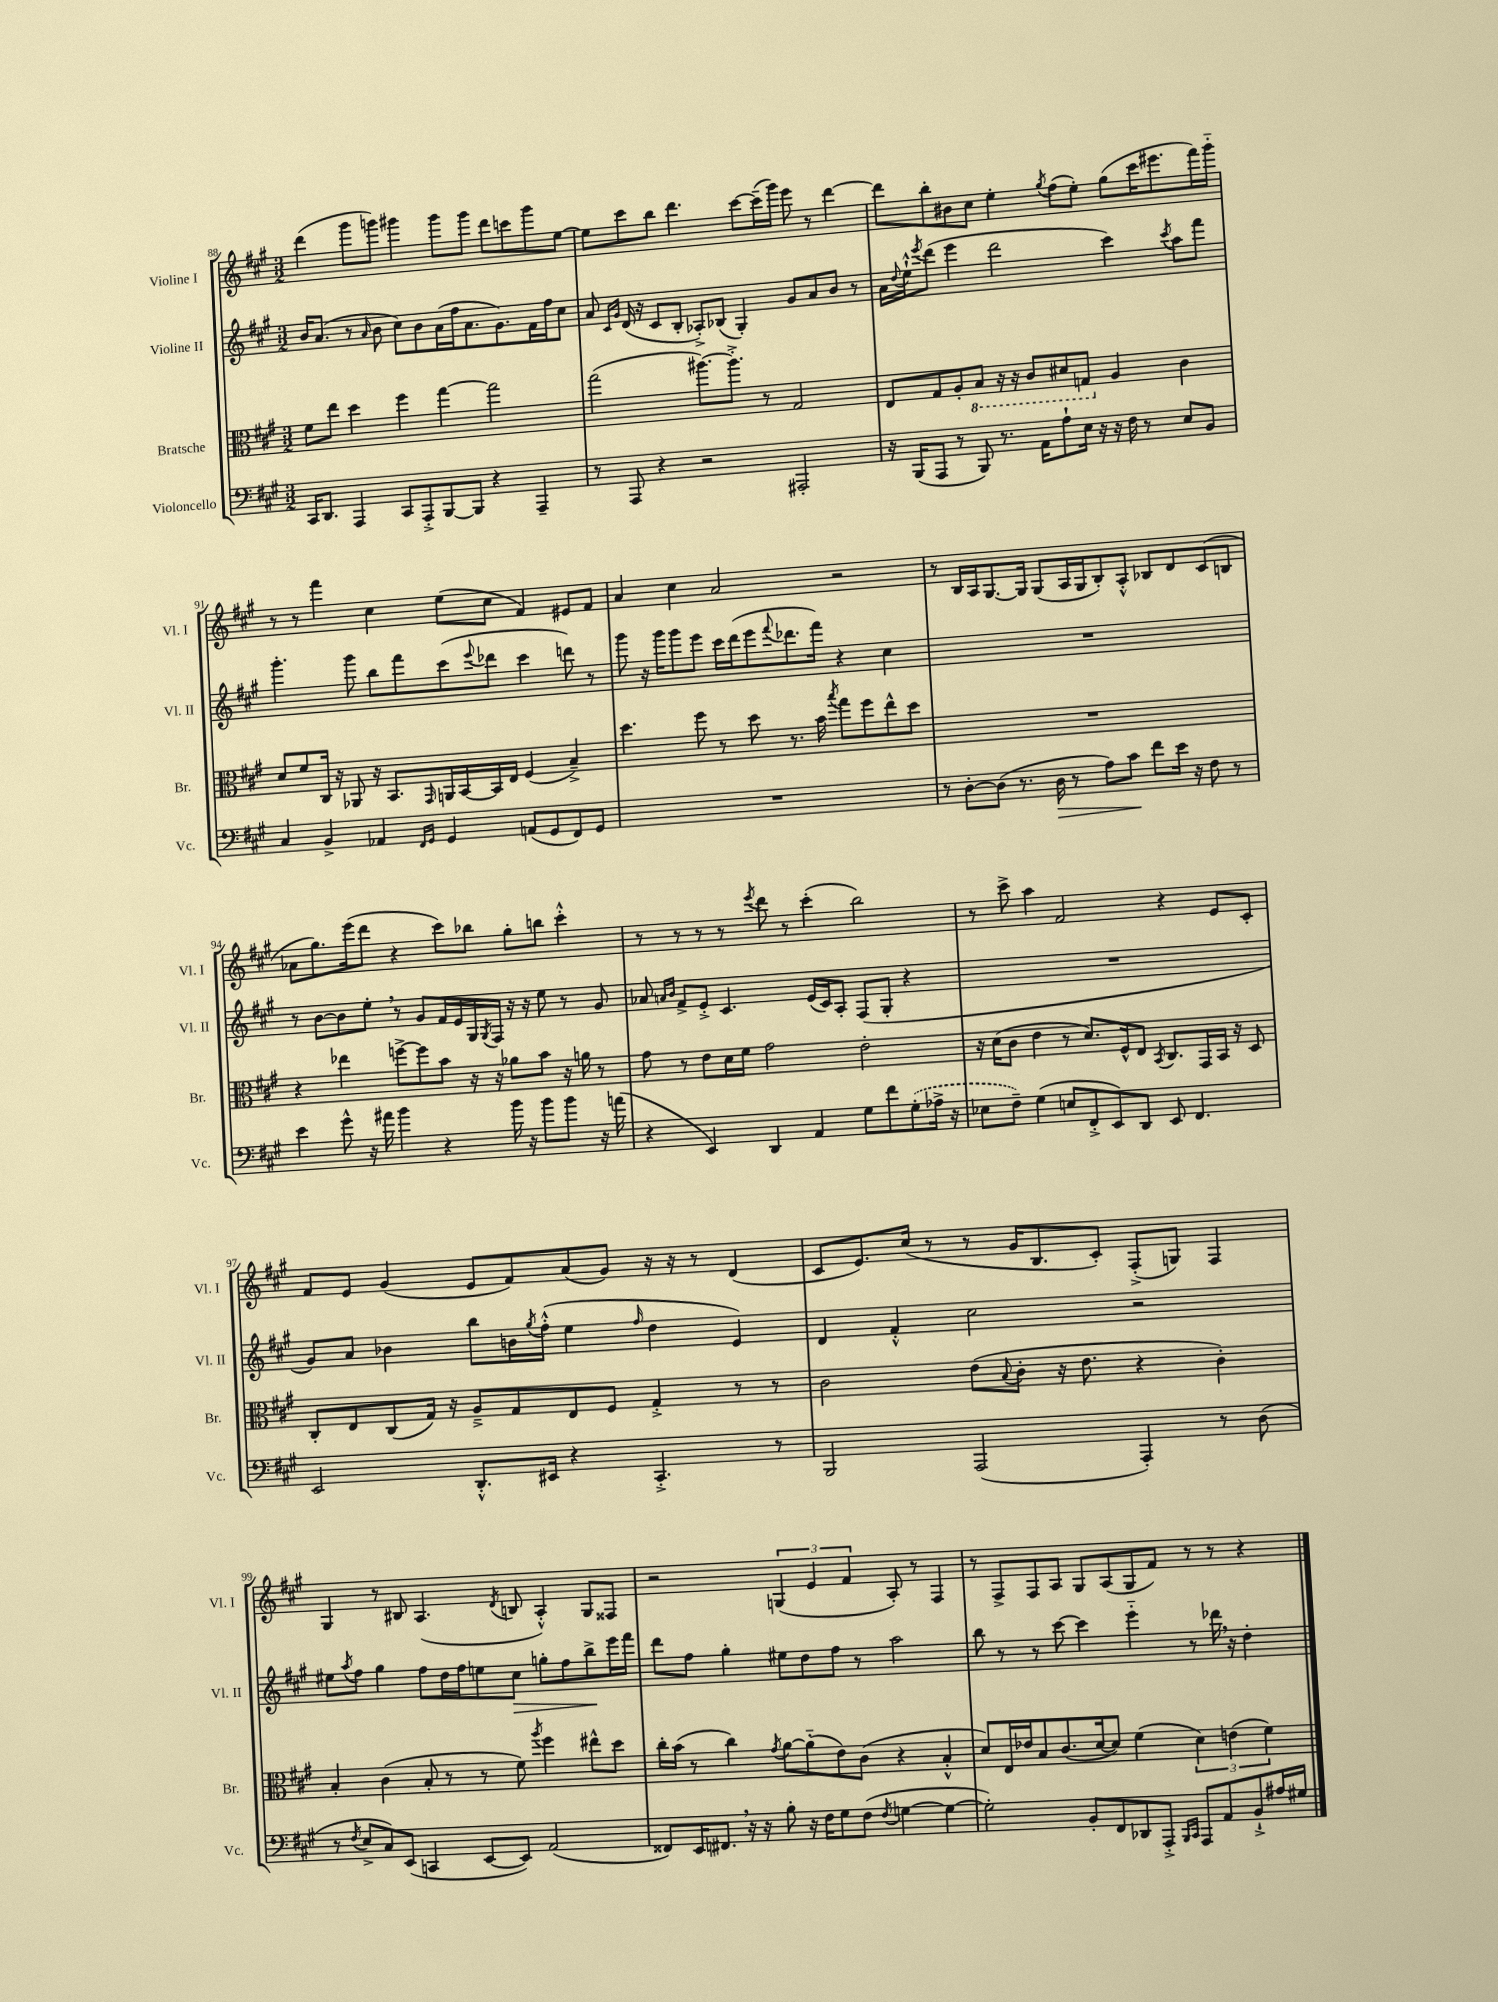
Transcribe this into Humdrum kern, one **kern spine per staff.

**kern	**dynam	**kern	**kern	**dynam	**kern
*part4	*part4	*part3	*part2	*part2	*part1
*staff4	*staff4	*staff3	*staff2	*staff2	*staff1
*I"Violoncello	*	*I"Bratsche	*I"Violine II	*	*I"Violine I
*I'Vc.	*	*I'Br.	*I'Vl. II	*	*I'Vl. I
*clefF4	*	*clefC3	*clefG2	*	*clefG2
*k[f#c#g#]	*	*k[f#c#g#]	*k[f#c#g#]	*	*k[f#c#g#]
*M3/2	*	*M3/2	*M3/2	*	*M3/2
=88	=88	=88	=88	=88	=88
16CC#/KL	.	8f#\L	16b/KL	.	(4ddd\
8.DD/J	.	.	(8.a/J	.	.
.	.	8ee\J	.	.	.
4AAA/	.	4dd\	8r	.	8ggg#\L
.	.	.	16qqa/	.	.
.	.	.	8b\	.	8gggn\J)
8CC#/L	.	4ff#\	8cc#\L)	.	4ggg#X\
8AAA'^/	.	.	8b\	.	.
[8BBB/	.	[4gg#\	(16a\L	.	8ggg#\L
.	.	.	16ff#\J	.	.
8BBB/J]	.	.	8.a\	.	8ggg#\J
4r	.	2gg#\]	.	.	8ddd\L
.	.	.	8.g#\)	.	.
.	.	.	.	.	8cccn\
4AAA~/	.	.	16f#\L	.	8ggg#\
.	.	.	16ff#\J	.	.
.	.	.	8cc#\J	.	[8ee\J
=89	=89	=89	=89	=89	=89
8r	.	(2gg#\	8a/	.	8ee\L]
.	.	.	16qqc#/LL	.	.
.	.	.	16qqg#/JJ	.	.
8AAA/	.	.	(16d/	.	8ccc#\
.	.	.	16r	.	.
4r	.	.	8c#/L	.	8bb\J
.	.	.	8B'/J	.	4.ddd\
2r	.	[8.aa#X\L)	8A-X'^/L)	.	.
.	.	.	(8B-X/J	.	.
.	.	8.aa#'^\J]	.	.	.
.	.	.	4G#'/)	.	[8ccc#\L
.	.	8r	.	.	(16ccc#~\L]
.	.	.	.	.	16ggg#\JJ)
2AAA#X'/	.	2G#/	8g#/L	.	8eee\
.	.	.	8a/	.	8r
.	.	.	8b/J	.	[4ddd\
.	.	.	8r	.	.
=90	=90	=90	=90	=90	=90
16r	.	8E/L	16a\LL	.	8ddd\L]
.	.	.	8qqdd/	.	.
(16BBB/KL	.	.	16ee`^^\J	.	.
.	.	.	8qeee/	.	.
8AAA/J	.	8G#/	(8ddd\J	.	8bb'\
8r	.	8A'/	4eee\	.	8b#X\
*	*	*8ba	*	*	*
8BBB/)	.	8BB/J	.	.	8cc#\J
8.r	.	16r	2ddd\	.	4ee'\
.	.	16r	.	.	.
.	.	8C#/L	.	.	.
16AA\KL	.	.	.	.	.
.	.	.	.	.	8qgg#/
8A`\	.	8D#X/	.	.	(8ff#\L
16E\Jk	.	8GGn/J	.	.	8ee'\J)
16r	.	.	.	.	.
*	*	*X8ba	*	*	*
16r	.	4A/	4ccc#\)	.	(8gg#\L
16F#\	.	.	.	.	.
8r	.	.	.	.	16ccc#\K
.	.	.	.	.	8.eee#X\
.	.	.	8qccc#/	.	.
8E/L	.	4c#\	8aa\L	.	.
8BB/J	.	.	8fff#\J	.	16fff#\L)
.	.	.	.	.	16ggg#\JJ
!!LO:LB:g=z
=91	=91	=91	=91	=91	=91
4C#/	.	8d/L	4.ggg#'\	.	8r
.	.	8f#/	.	.	8r
4BB^/	.	16C#/Jk	.	.	4fff#\
.	.	16r	.	.	.
.	.	8AA-X/	8ggg#\	.	.
4AA-X/	.	16r	8bb\L	.	4cc#\
.	.	8.BB/L	.	.	.
.	.	.	8fff#\	.	.
16qqFF#/LL	.	.	.	.	.
16qqGG#/JJ	.	16qqGG#/	.	.	.
4GG#/	.	16AAn/L	(8ccc#\	.	(8ee\L
.	.	[16BB/	.	.	.
.	.	.	8qqeee/	.	.
.	.	16BB/]	8ddd-X\J	.	8cc#\J
.	.	16E/JJ	.	.	.
(8AAn/L	.	(4F#/	4ccc#\	.	4f#/)
8GG#/	.	.	.	.	.
8FF#/)	.	4B~^/)	8dddn\)	.	8e#X/L
8GG#/J	.	.	8r	.	8f#/J
=92	=92	=92	=92	=92	=92
1.r	.	4.dd\	8ggg#\	.	4a/
.	.	.	16r	.	.
.	.	.	16ggg#\KL	.	.
.	.	.	8ggg#\	.	4cc#\
.	.	8ff#\	8eee\J	.	.
.	.	8r	16ccc#\LL	.	2a/
.	.	.	(16ddd\J	.	.
.	.	8dd\	8eee\	.	.
.	.	.	8qqfff#/	.	.
.	.	8.r	8.ddd-X\	.	.
.	.	16b\	16fff#\Jk)	.	.
.	.	8qbb/	.	.	.
.	.	8gg#\L	4r	.	2r
.	.	8ff#\	.	.	.
.	.	8ee^^\	4cc#\	.	.
.	.	8dd\J	.	.	.
=93	=93	=93	=93	=93	=93
8r	.	1.r	1.r	.	8r
[8D'\L	.	.	.	.	16B/LL
.	.	.	.	.	16A/J
(8D\J]	.	.	.	.	[8.G#/
8.r	.	.	.	.	.
.	.	.	.	.	16G#/Jk]
.	.	.	.	.	(8G#/L
!	!LO:HP:b	!	!	!	!
16D\	>	.	.	.	.
8r	.	.	.	.	16A/L
.	.	.	.	.	16G#/J
8A\L)	.	.	.	.	8B'/)
8c#\J	.	.	.	.	8A'^^/J
8f#\L	]	.	.	.	8B-X/L
16e\Jk	.	.	.	.	8d/
16r	.	.	.	.	.
8F#\	.	.	.	.	(8c#/
8r	.	.	.	.	8Bn/J
!!LO:LB:g=z
=94	=94	=94	=94	=94	=94
4e\	.	4r	8r	.	8a-X\L
.	.	.	[8b\L	.	8.gg#\)
8g#^^\	.	4ee-X\	8b\]	.	.
.	.	.	.	.	(16eee\k
16r	.	.	8ee',\J	.	8ddd\J
16a#X\	.	.	.	.	.
4b\	.	[8ffn^\L	8r	.	4r
.	.	8ff\]	8g#/L	.	.
4r	.	8b\J	16f#/L	.	8ccc#\L)
.	.	.	16e/	.	.
.	.	16r	16G#/	.	8bb-X\J
.	.	.	8qG#/	.	.
.	.	16r	16F#/JJ	.	.
16b\	.	8a-X\L	16r	.	8gg#'\L
16r	.	.	16r	.	.
8b\L	.	8b\J	8ee\	.	8bbn\J
8b\J	.	16r	8r	.	4ccc#'^^\
.	.	16an\	.	.	.
16r	.	8r	8g#/	.	.
(16an\	.	.	.	.	.
=95	=95	=95	=95	=95	=95
4r	.	8g#\	8a-X/	.	8r
.	.	.	16qqan/LL	.	.
.	.	.	16qqb/JJ	.	.
.	.	8r	8f#^/L	.	8r
4EE/)	.	8e\L	8e'^/J	.	8r
.	.	16d\L	4.c#/	.	8r
.	.	16f#\JJ	.	.	.
.	.	.	.	.	8qeee/
4DD/	.	2g#\	.	.	8ddd\
.	.	.	.	.	8r
4AA/	.	.	(16e/LL	.	(4ccc#'\
.	.	.	16c#/J)	.	.
.	.	.	8A'/J	.	.
8G#\L	.	2e'\	(8F#/L	.	2bb\)
8f#\	.	.	8G#'/J	.	.
(8G#'\	.	.	4r	.	.
16A-X^\Jk	.	.	.	.	.
16r	.	.	.	.	.
=96	=96	=96	=96	=96	=96
8E-X\L	.	16r	1.r	.	8r
.	.	(16d\KL	.	.	.
8F#~\J)	.	8c#\J	.	.	8ccc#^\
(4G#\	.	4e\	.	.	4aa\
8En/L	.	8r	.	.	2f#/
8FF#'^/	.	8.d/L)	.	.	.
8EE/)	.	.	.	.	.
.	.	16F#^^/k	.	.	.
8DD/J	.	8E/J	.	.	.
.	.	8qBB/	.	.	.
8EE/	.	8.C#/L	.	.	4r
4.FF#/	.	.	.	.	.
.	.	16GG#/L	.	.	.
.	.	16BB/JJ	.	.	8e/L
.	.	16r	.	.	.
.	.	8D/	.	.	8c#'/J
!!LO:LB:g=z
=97	=97	=97	=97	=97	=97
2EE/	.	8C#'/L	8g#/L)	.	8f#/L
.	.	8E/	8a/J	.	8e/J
.	.	(8C#/	4b-X\	.	(4g#/
.	.	16G#/Jk)	.	.	.
.	.	16r	.	.	.
8.DD'^^/L	.	8A~^/L	8bb\L	.	8e/L
.	.	8G#/	16bn\L	.	8f#/)
.	.	.	8qgg#/	.	.
16EE#X/Jk	.	.	(16ff#'^^\JJ	.	.
4r	.	8E/	4ee\	.	(8a/
.	.	8F#/J	.	.	8g#/J)
.	.	.	16qqff#/	.	.
4.CC#'^/	.	4G#'^/	4dd\	.	16r
.	.	.	.	.	16r
.	.	.	.	.	8r
.	.	8r	4e/)	.	(4d/
8r	.	8r	.	.	.
=98	=98	=98	=98	=98	=98
2BBB/	.	2c#\	4d/	.	8c#/L
.	.	.	.	.	8.e/)
.	.	.	4f#'^^/	.	.
.	.	.	.	.	(16cc#/Jk
.	.	.	.	.	8r
(2AAA/	.	(8e\L	2cc#\	.	8r
.	.	8qqB/	.	.	.
.	.	8c#'\J	.	.	16g#/KL
.	.	.	.	.	8.B/
.	.	16r	.	.	.
.	.	8.e\	.	.	.
.	.	.	.	.	8c#'/J)
4AAA'/)	.	4r	2r	.	(8F#'^/L
.	.	.	.	.	8Gn/J)
8r	.	4c#'\)	.	.	4F#/
(8D\	.	.	.	.	.
!!LO:LB:g=z
=99	=99	=99	=99	=99	=99
8r	.	4B'/	8ee#X\L	.	4G#/
8qF#/	.	.	8qaa/	.	.
8E^/L	.	.	8ff#\J	.	.
8C#/)	.	(4c#\	4gg#\	.	8r
(8EE/J	.	.	.	.	8B#X/
4CCn/	.	8B'/	8ff#\L	.	(4.A/
.	.	8r	16dd\L	.	.
.	.	.	16ff#\J	.	.
[8EE/L	.	8r	8een\	.	.
.	.	.	.	.	8qd/
!	!	!	!	!LO:HP:b	!
8EE/J])	.	8f#\)	8cc#\J	>	8Bn/
.	.	8qaa/	.	.	.
(2AA/	.	4ff#\	8ggn'\L	.	4A'^^/)
.	.	.	8ff#\	.	.
.	.	8ee#X^^\L	8bb^\	.	8G#/L
.	.	8dd\J	16eee\L	]	8F##X/J
.	.	.	16fff#\JJ	.	.
=100	=100	=100	=100	=100	=100
8FF##X/L)	.	16cc#'\LL	8ddd\L	.	2r
.	.	(16b\JJ	.	.	.
16EE/K	.	8r	8ff#\J	.	.
8.FF#X,/J	.	.	.	.	.
.	.	4cc#\)	4gg#'\	.	.
16r	.	.	.	.	.
16r	.	.	.	.	.
.	.	8qg#/	.	.	.
8B'\	.	[8a\L	8ee#X\L	.	(6Gn/
16r	.	(8a\]	8dd\	.	.
.	.	.	.	.	6e/
16F#\KL	.	.	.	.	.
8G#\	.	8e\)	8ff#\J	.	.
.	.	.	.	.	6f#/
(8F#\J	.	(8c#\J	8r	.	.
8qF#/	.	.	.	.	.
[4Gn\	.	4r	2aa\	.	8A'/)
.	.	.	.	.	8r
4G\_	.	4B'^^/	.	.	4F#/
=101	=101	=101	=101	=101	=101
2G'\])	.	8d/L)	8bb\	.	8r
.	.	16E/L	8r	.	8F#^/L
.	.	16e-X/J	.	.	.
.	.	8B/	8r	.	8F#/
.	.	(8.c#/	[8ccc#\	.	8A/J
8BB'/L	.	.	4ccc#\]	.	8G#/L
.	.	[16d/k	.	.	.
8FF#/	.	8d/J])	.	.	(8A/
8DD-X/	.	(4f#\	4eee\	.	8G#/
8AAA'^/J	.	.	.	.	8f#/J)
16qqBBB/LL	.	.	.	.	.
16qqCC#/JJ	.	.	.	.	.
8AAA/L	.	6d\)	8r	.	8r
8AA/	.	.	16ddd-X,\	.	8r
.	.	(6en\	.	.	.
.	.	.	16r	.	.
8BB`^/	.	.	4dd'\	.	4r
.	.	6f#\)	.	.	.
16A#X/L	.	.	.	.	.
16G#X/JJ	.	.	.	.	.
==	==	==	==	==	==
*-	*-	*-	*-	*-	*-
